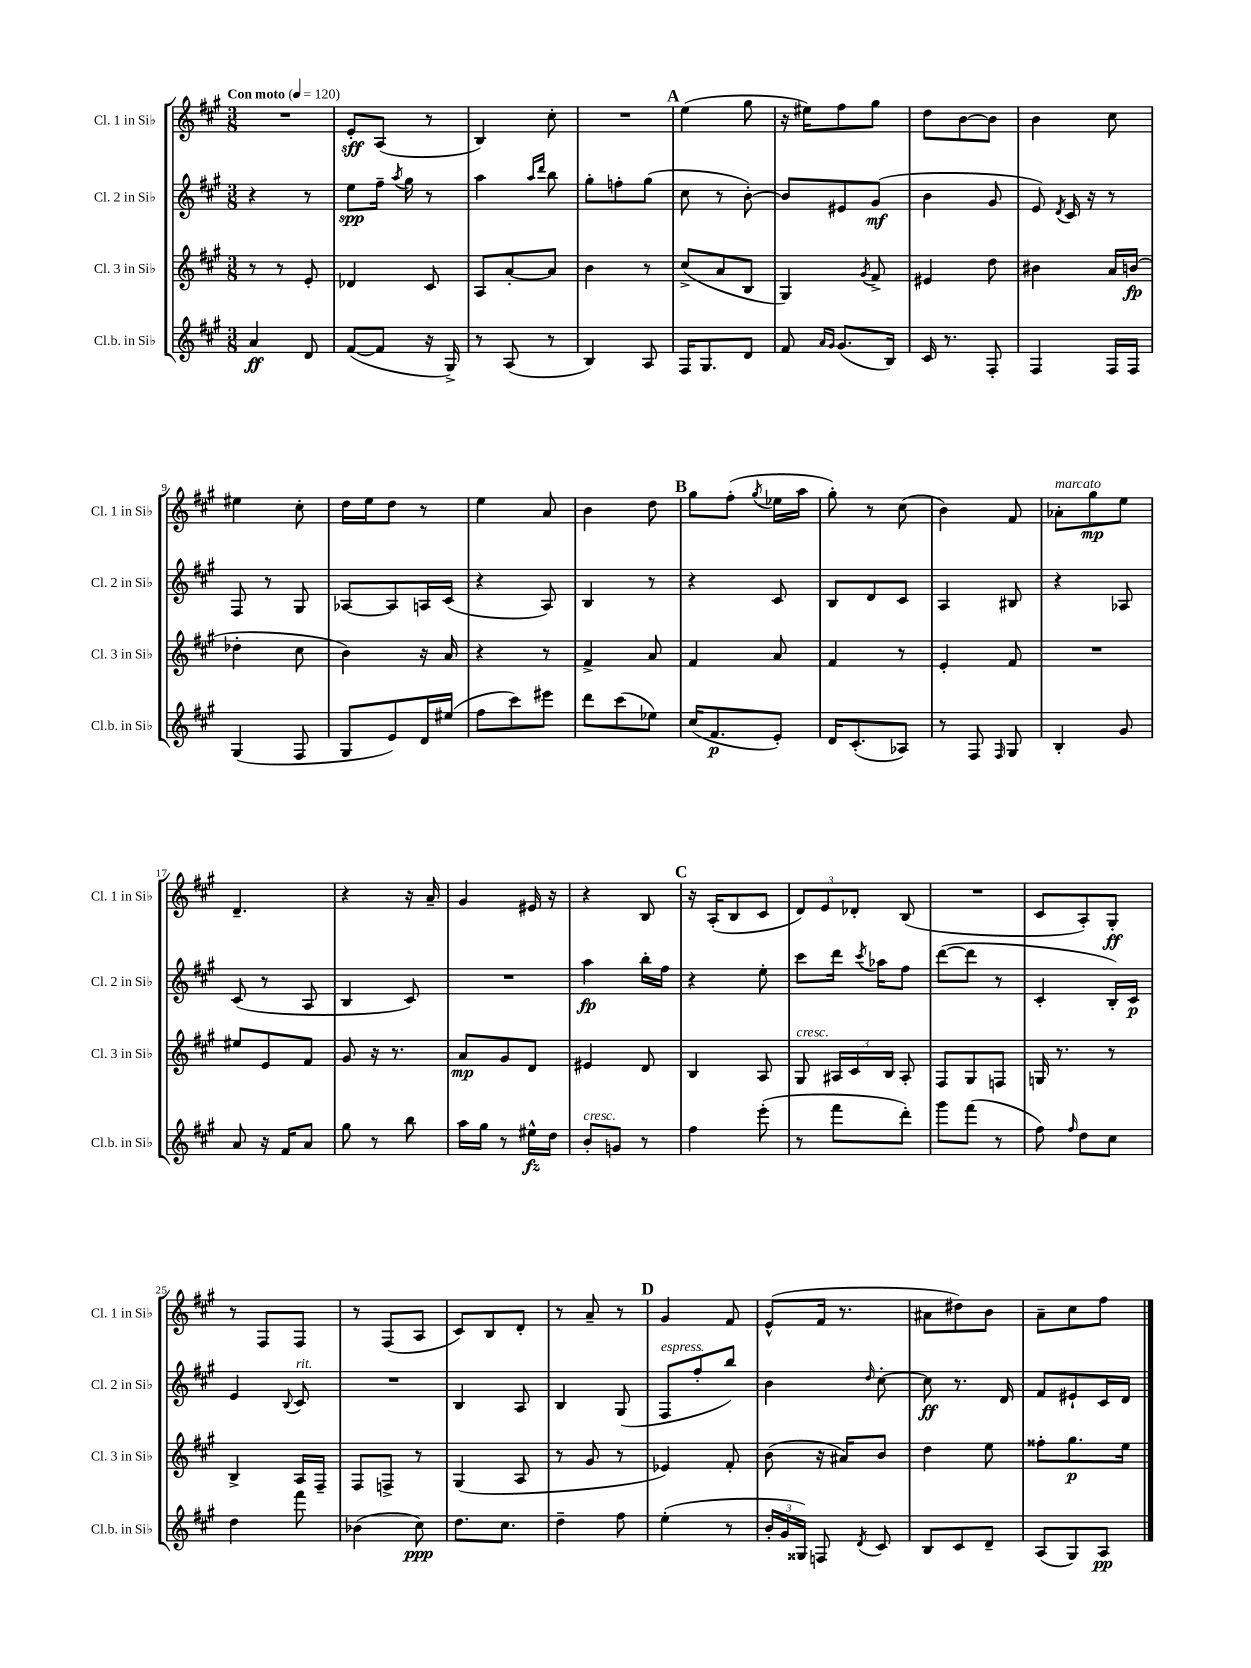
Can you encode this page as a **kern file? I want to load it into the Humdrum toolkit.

**kern	**dynam	**kern	**dynam	**kern	**dynam	**kern	**dynam
*part4	*part4	*part3	*part3	*part2	*part2	*part1	*part1
*staff4	*staff4	*staff3	*staff3	*staff2	*staff2	*staff1	*staff1
*I"Cl.b. in Si♭	*	*I"Cl. 3 in Si♭	*	*I"Cl. 2 in Si♭	*	*I"Cl. 1 in Si♭	*
*I'Cl.b. in Si♭	*	*I'Cl. 3 in Si♭	*	*I'Cl. 2 in Si♭	*	*I'Cl. 1 in Si♭	*
*clefG2	*	*clefG2	*	*clefG2	*	*clefG2	*
*k[f#c#g#]	*	*k[f#c#g#]	*	*k[f#c#g#]	*	*k[f#c#g#]	*
*M3/8	*	*M3/8	*	*M3/8	*	*M3/8	*
*MM120	*	*MM120	*	*MM120	*	*MM120	*
=1	=1	=1	=1	=1	=1	=1	=1
!	!	!	!	!	!	!LO:TX:a:B:t=Con moto	!
4a/	ff	8r	.	4r	.	4.r	.
.	.	8r	.	.	.	.	.
8d/	.	8e'/	.	8r	.	.	.
=2	=2	=2	=2	=2	=2	=2	=2
([8f#/L	.	4d-X/	.	8ee\L	spp	8e'/L	sff
8f#/J]	.	.	.	16ff#~\Jk	.	(8A/J	.
.	.	.	.	8qaa/	.	.	.
.	.	.	.	16gg#\	.	.	.
16r	.	8c#/	.	8r	.	8r	.
16G#^/)	.	.	.	.	.	.	.
=3	=3	=3	=3	=3	=3	=3	=3
8r	.	8A/L	.	4aa\	.	4B/)	.
(8A/	.	[8a'/	.	.	.	.	.
.	.	.	.	16qqaa/LL	.	.	.
.	.	.	.	16qqddd/JJ	.	.	.
8r	.	8a/J]	.	8bb\	.	8cc#'\	.
=4	=4	=4	=4	=4	=4	=4	=4
4B/)	.	4b\	.	8gg#'\L	.	4.r	.
.	.	.	.	8ffn'\	.	.	.
8A/	.	8r	.	(8gg#\J	.	.	.
!!LO:REH:place=s1:t=A
=5	=5	=5	=5	=5	=5	=5	=5
16F#/KL	.	(8cc#^/L	.	8cc#\	.	(4ee\	.
8.G#/	.	.	.	.	.	.	.
.	.	8a/	.	8r	.	.	.
8d/J	.	8B/J	.	[8b'\)	.	8gg#\	.
=6	=6	=6	=6	=6	=6	=6	=6
8f#/	.	4G#/)	.	8b/L]	.	16r	.
.	.	.	.	.	.	16ee#X\KL)	.
16qqa/LL	.	.	.	.	.	.	.
16qqg#/JJ	.	.	.	.	.	.	.
(8.g#/L	.	.	.	8e#X/	.	8ff#\	.
.	.	8qg#/	.	.	.	.	.
.	.	8f#^/	.	(8g#/J	mf	8gg#\J	.
16B/Jk)	.	.	.	.	.	.	.
=7	=7	=7	=7	=7	=7	=7	=7
16c#/	.	4e#X/	.	4b\	.	8dd\L	.
8.r	.	.	.	.	.	.	.
.	.	.	.	.	.	[8b\	.
8F#'/	.	8dd\	.	8g#/	.	8b\J]	.
=8	=8	=8	=8	=8	=8	=8	=8
4F#/	.	4b#X\	.	8e/)	.	4b\	.
.	.	.	.	8qd/	.	.	.
.	.	.	.	16c#/	.	.	.
.	.	.	.	16r	.	.	.
16F#/LL	.	16a/LL	.	8r	.	8cc#\	.
16F#/JJ	.	(16bn/JJ	fp	.	.	.	.
!!LO:LB:g=z
=9	=9	=9	=9	=9	=9	=9	=9
(4G#/	.	4dd-X'\	.	8F#/	.	4ee#X\	.
.	.	.	.	8r	.	.	.
8F#/	.	8cc#\	.	8G#/	.	8cc#'\	.
=10	=10	=10	=10	=10	=10	=10	=10
8G#/L	.	4b\)	.	[8A-X/L	.	16dd\LL	.
.	.	.	.	.	.	16ee\J	.
8e/)	.	.	.	8A-/]	.	8dd\J	.
16d/L	.	16r	.	16An/L	.	8r	.
(16ee#X/JJ	.	16a/	.	(16c#/JJ	.	.	.
=11	=11	=11	=11	=11	=11	=11	=11
8ff#\L	.	4r	.	4r	.	4ee\	.
8ccc#\)	.	.	.	.	.	.	.
8eee#X\J	.	8r	.	8A/)	.	8a/	.
=12	=12	=12	=12	=12	=12	=12	=12
8ddd\L	.	4f#^/	.	4B/	.	4b\	.
(8ccc#\	.	.	.	.	.	.	.
8ee-X\J)	.	8a/	.	8r	.	8dd\	.
!!LO:REH:place=s1:t=B
=13	=13	=13	=13	=13	=13	=13	=13
(16cc#/KL	.	4f#/	.	4r	.	8gg#\L	.
8.f#/	p	.	.	.	.	.	.
.	.	.	.	.	.	(8ff#'\J	.
.	.	.	.	.	.	8qgg#/	.
8e'/J)	.	8a/	.	8c#/	.	16ee-X\LL	.
.	.	.	.	.	.	16aa\JJ	.
=14	=14	=14	=14	=14	=14	=14	=14
16d/KL	.	4f#/	.	8B/L	.	8gg#'\)	.
(8.c#'/	.	.	.	.	.	.	.
.	.	.	.	8d/	.	8r	.
8A-X/J)	.	8r	.	8c#/J	.	(8cc#\	.
=15	=15	=15	=15	=15	=15	=15	=15
8r	.	4e'/	.	4A/	.	4b\)	.
8F#/	.	.	.	.	.	.	.
16qqF#/	.	.	.	.	.	.	.
8G#/	.	8f#/	.	8B#X/	.	8f#/	.
=16	=16	=16	=16	=16	=16	=16	=16
!	!	!	!	!	!	!LO:TX:a:i:t=marcato	!
4B'/	.	4.r	.	4r	.	8a-X'\L	.
.	.	.	.	.	.	8gg#\	mp
8g#/	.	.	.	8A-X/	.	8ee\J	.
!!LO:LB:g=z
=17	=17	=17	=17	=17	=17	=17	=17
8a/	.	8ee#X/L	.	(8c#/	.	4.d~/	.
16r	.	8e/	.	8r	.	.	.
16f#/KL	.	.	.	.	.	.	.
8a/J	.	8f#/J	.	8A/	.	.	.
=18	=18	=18	=18	=18	=18	=18	=18
8gg#\	.	8g#/	.	4B/	.	4r	.
8r	.	16r	.	.	.	.	.
.	.	8.r	.	.	.	.	.
8bb\	.	.	.	8c#/)	.	16r	.
.	.	.	.	.	.	16a~/	.
=19	=19	=19	=19	=19	=19	=19	=19
16aa\LL	.	8a/L	mp	4.r	.	4g#/	.
16gg#\JJ	.	.	.	.	.	.	.
8r	.	8g#/	.	.	.	.	.
16ee#X^^\LL	fz	8d/J	.	.	.	16e#X/	.
16dd\JJ	.	.	.	.	.	16r	.
=20	=20	=20	=20	=20	=20	=20	=20
!LO:TX:a:i:t=cresc.	!	!	!	!	!	!	!
8b'/L	.	4e#X/	.	4aa\	fp	4r	.
8gn/J	.	.	.	.	.	.	.
8r	.	8d/	.	16bb'\LL	.	8B/	.
.	.	.	.	16ff#\JJ	.	.	.
!!LO:REH:place=s1:t=C
=21	=21	=21	=21	=21	=21	=21	=21
4ff#\	.	4B/	.	4r	.	16r	.
.	.	.	.	.	.	(16A'/KL	.
.	.	.	.	.	.	8B/	.
(8eee'\	.	8A/	.	8ee'\	.	8c#/J	.
=22	=22	=22	=22	=22	=22	=22	=22
!	!	!LO:TX:a:i:t=cresc.	!	!	!	!	!
8r	.	8G#/	.	8ccc#\L	.	12d/L)	.
.	.	.	.	.	.	12e/	.
8fff#\L	.	24A#X/LL	.	16ddd\Jk	.	.	.
.	.	24c#/	.	.	.	12d-X'/J	.
.	.	.	.	8qccc#/	.	.	.
.	.	.	.	16aa-X\KL	.	.	.
.	.	24B/JJ	.	.	.	.	.
8ddd'\J)	.	8A#'/	.	8ff#\J	.	(8B/	.
=23	=23	=23	=23	=23	=23	=23	=23
8ggg#\L	.	8F#/L	.	([8ddd\L	.	4.r	.
(8fff#\J	.	8G#/	.	8ddd\J]	.	.	.
8r	.	8Fn/J	.	8r	.	.	.
=24	=24	=24	=24	=24	=24	=24	=24
8ff#\)	.	16Gn/	.	4c#'/	.	8c#/L	.
.	.	8.r	.	.	.	.	.
16qqff#/	.	.	.	.	.	.	.
8dd\L	.	.	.	.	.	8A'/)	.
8cc#\J	.	8r	.	16B'/LL)	.	8G#'/J	ff
.	.	.	.	16c#/JJ	p	.	.
!!LO:LB:g=z
=25	=25	=25	=25	=25	=25	=25	=25
4dd\	.	4B^/	.	4e/	.	8r	.
.	.	.	.	.	.	8F#/L	.
.	.	.	.	8qqB/	.	.	.
!	!	!	!	!LO:TX:a:i:t=rit.	!	!	!
8fff#\	.	16A/LL	.	8c#/	.	8F#/J	.
.	.	16F#~/JJ	.	.	.	.	.
=26	=26	=26	=26	=26	=26	=26	=26
(4b-X\	.	8F#/L	.	4.r	.	8r	.
.	.	8Fn^/J	.	.	.	(8F#/L	.
8cc#\)	ppp	8r	.	.	.	8A/J	.
=27	=27	=27	=27	=27	=27	=27	=27
8.dd\L	.	(4G#/	.	4B/	.	8c#/L)	.
.	.	.	.	.	.	8B/	.
8.cc#\J	.	.	.	.	.	.	.
.	.	8A/	.	8A/	.	8d'/J	.
=28	=28	=28	=28	=28	=28	=28	=28
4dd~\	.	8r	.	4B/	.	8r	.
.	.	8g#/	.	.	.	8a~/	.
8ff#\	.	8r	.	(8G#/	.	8r	.
!!LO:REH:place=s1:t=D
=29	=29	=29	=29	=29	=29	=29	=29
!	!	!	!	!LO:TX:a:i:t=espress.	!	!	!
(4ee'\	.	4e-X/)	.	8F#/L	.	4g#/	.
.	.	.	.	8ff#'/	.	.	.
8r	.	8f#'/	.	8bb/J)	.	8f#/	.
=30	=30	=30	=30	=30	=30	=30	=30
24b'/LL	.	(8b\	.	4b\	.	(8e^^/L	.
24g#/	.	.	.	.	.	.	.
24G##X/JJ)	.	.	.	.	.	.	.
8Fn/	.	16r	.	.	.	16f#/Jk	.
.	.	16a#X/KL)	.	.	.	8.r	.
8qd/	.	.	.	16qqdd/	.	.	.
8c#/	.	8b/J	.	[8cc#'\	.	.	.
=31	=31	=31	=31	=31	=31	=31	=31
8B/L	.	4dd\	.	8cc#\]	ff	8a#X\L	.
8c#/	.	.	.	8.r	.	8dd#X\)	.
8d~/J	.	8ee\	.	.	.	8b\J	.
.	.	.	.	16d/	.	.	.
=32	=32	=32	=32	=32	=32	=32	=32
(8A/L	.	8ff##X'\L	.	8f#/L	.	8a~\L	.
8G#/)	.	8.gg#\	p	8e#X`/	.	8cc#\	.
8A/J	pp	.	.	16c#/L	.	8ff#\J	.
.	.	16ee\Jk	.	16d/JJ	.	.	.
==	==	==	==	==	==	==	==
*-	*-	*-	*-	*-	*-	*-	*-
